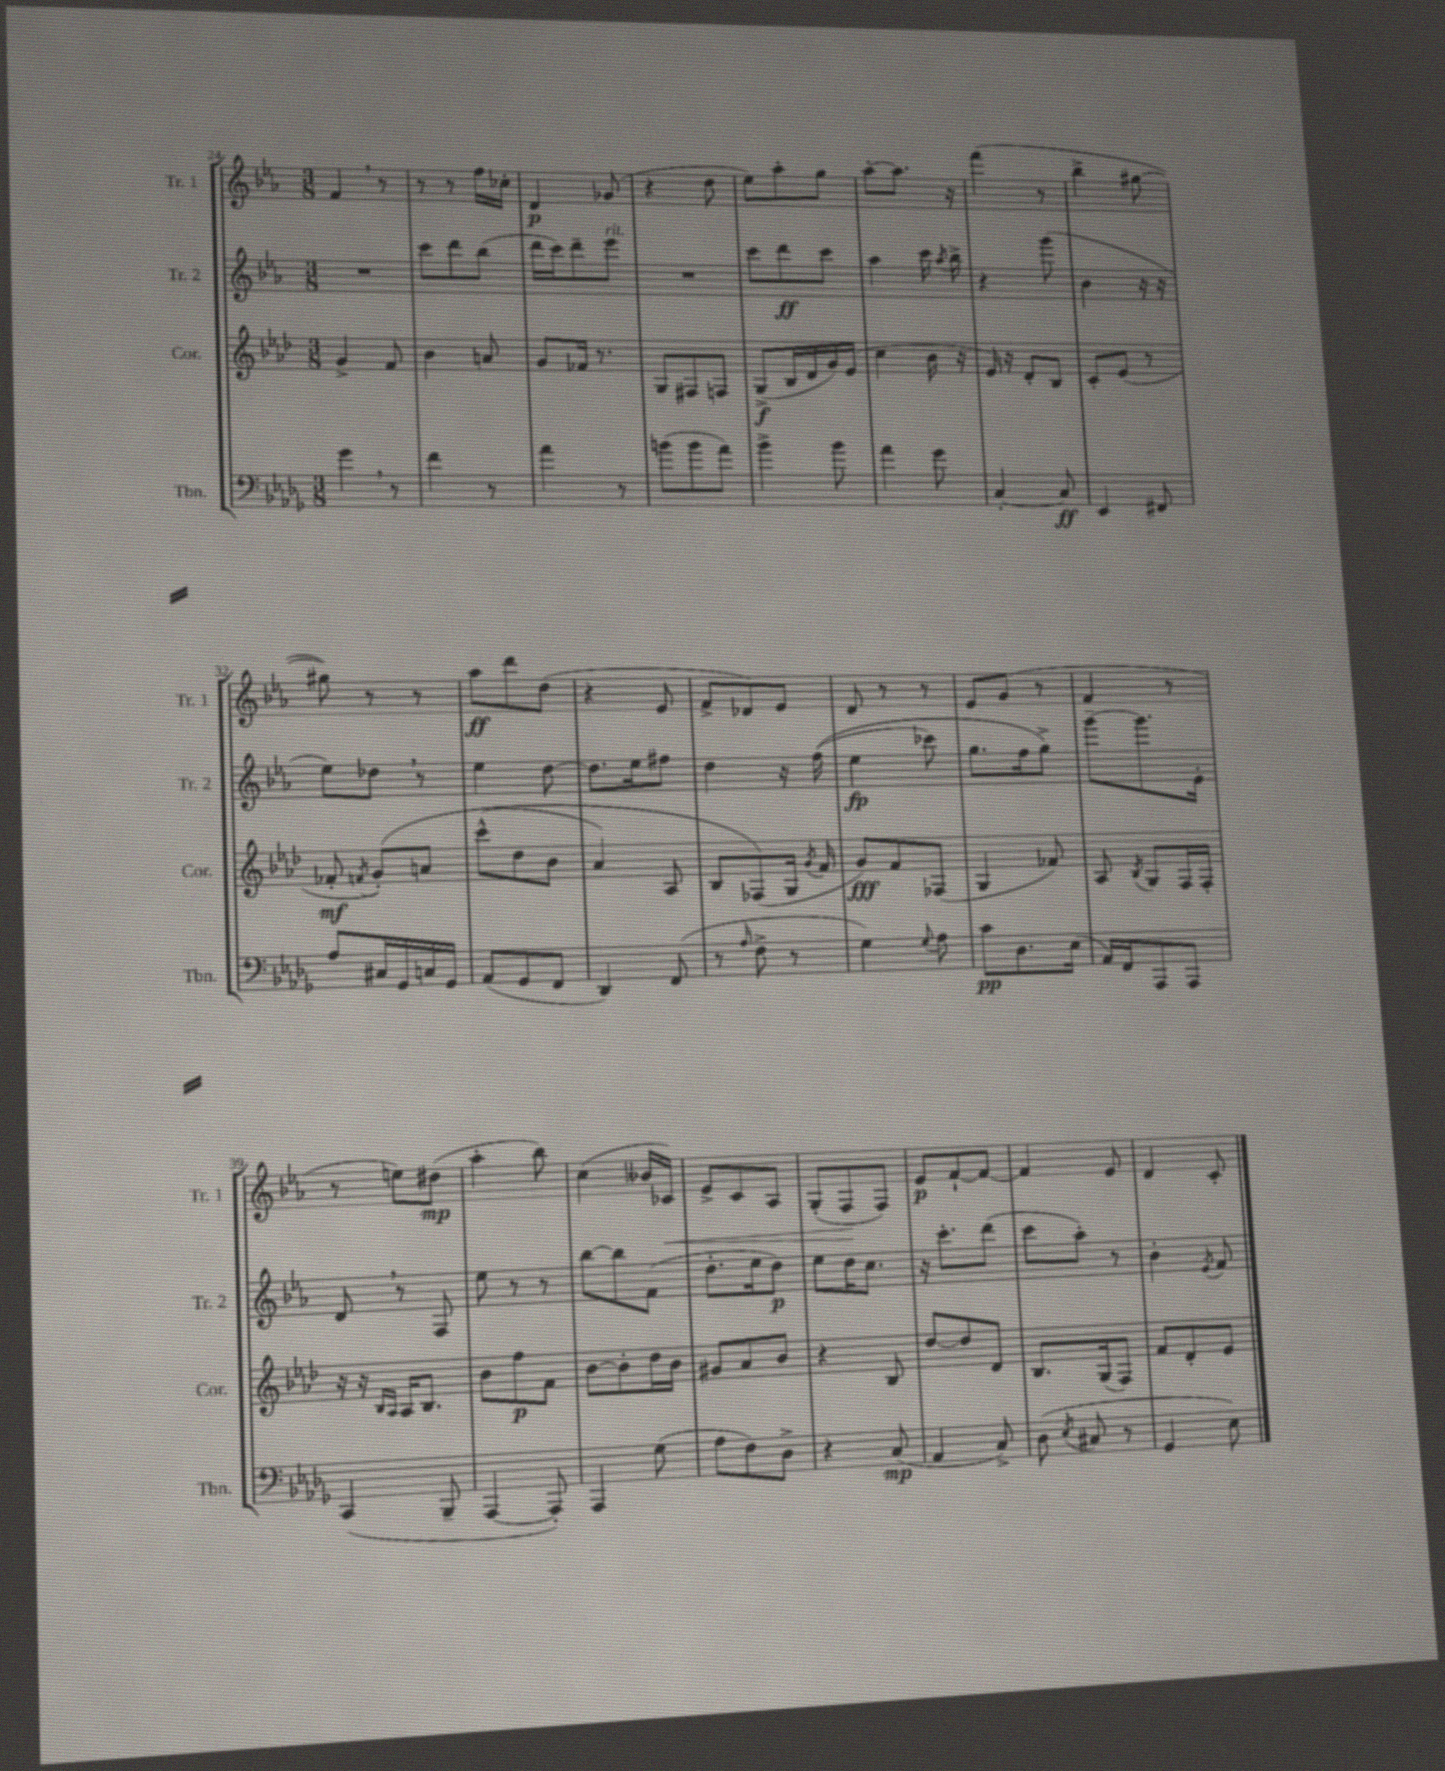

**kern	**dynam	**kern	**dynam	**kern	**dynam	**kern	**dynam
*part4	*part4	*part3	*part3	*part2	*part2	*part1	*part1
*staff4	*staff4	*staff3	*staff3	*staff2	*staff2	*staff1	*staff1
*I"Tbn.	*	*I"Cor.	*	*I"Tr. 2	*	*I"Tr. 1	*
*I'Tbn.	*	*I'Cor.	*	*I'Tr. 2	*	*I'Tr. 1	*
*clefF4	*	*clefG2	*	*clefG2	*	*clefG2	*
*k[b-e-a-d-g-]	*	*k[b-e-a-d-]	*	*k[b-e-a-]	*	*k[b-e-a-]	*
*M3/8	*	*M3/8	*	*M3/8	*	*M3/8	*
=24	=24	=24	=24	=24	=24	=24	=24
4g-,\	.	4g^/	.	4.r	.	4f,/	.
8r	.	8f/	.	.	.	8r	.
=25	=25	=25	=25	=25	=25	=25	=25
4f\	.	4b-\	.	8ccc\L	.	8r	.
.	.	.	.	8ddd\	.	8r	.
8r	.	8an/	.	(8bb-\J	.	16ff\LL	.
.	.	.	.	.	.	16cc-X'\JJ	.
=26	=26	=26	=26	=26	=26	=26	=26
4a-\	.	8g/L	.	16ddd\LL	.	4d/	p
.	.	.	.	16ccc\J)	.	.	.
.	.	16f-X/Jk	.	8ddd~\	.	.	.
.	.	8.r	.	.	.	.	.
!	!	!	!	!LO:TX:a:i:t=rit.	!	!	!
8r	.	.	.	8eee-\J	.	(8g-X/	.
=27	=27	=27	=27	=27	=27	=27	=27
(8bn\L	.	8G/L	.	4.r	.	4r	.
8b\	.	8F#X/	.	.	.	.	.
8a-\J)	.	8Fn/J	.	.	.	8dd\	.
=28	=28	=28	=28	=28	=28	=28	=28
4b-^\	.	(8G^/L	f	8ccc\L	.	8ee-\L)	.
.	.	16B-/L	.	8ddd\	ff	8aa-'\	.
.	.	16d-/	.	.	.	.	.
8b-\	.	16g/)	.	8ccc\J	.	8gg\J	.
.	.	(16e-/JJ	.	.	.	.	.
=29	=29	=29	=29	=29	=29	=29	=29
4a-\	.	4cc\	.	4aa-\	.	[8aa-'\L	.
.	.	.	.	.	.	8.aa-\J]	.
8g-\	.	16b-\	.	16ccc\	.	.	.
.	.	.	.	8qaa-/	.	.	.
.	.	16r	.	16bb-^\	.	16r	.
=30	=30	=30	=30	=30	=30	=30	=30
[4C'/	.	16e-/)	.	4r	.	(4fff\	.
.	.	16r	.	.	.	.	.
.	.	8d-'/L	.	.	.	.	.
8C/]	ff	8B-/J	.	(8ggg\	.	8r	.
=31	=31	=31	=31	=31	=31	=31	=31
4EE-/	.	8c'/L	.	4b-\	.	4bb-^\	.
.	.	(8e-/J	.	.	.	.	.
8FF#X/	.	8r	.	16r	.	[8gg#X\	.
.	.	.	.	16r	.	.	.
!!LO:LB:g=z
=32	=32	=32	=32	=32	=32	=32	=32
8A-/L	.	8f-X'/	mf	8ee-\L)	.	8gg#X\])	.
.	.	8qfn/	.	.	.	.	.
16C#X/L	.	(8g'/L)	.	8dd-X,\J	.	8r	.
16GG-/	.	.	.	.	.	.	.
16Cn/	.	8an/J	.	8r	.	8r	.
16GG-/JJ	.	.	.	.	.	.	.
=33	=33	=33	=33	=33	=33	=33	=33
(8AA-/L	.	(8ccc^^\L	.	4ee-\	.	8aa-\L	ff
8GG-/	.	8dd-\	.	.	.	8ddd\	.
8FF/J	.	8b-\J	.	[8dd\	.	(8dd\J	.
=34	=34	=34	=34	=34	=34	=34	=34
4DD-/)	.	4a-/)	.	8.dd\L]	.	4r	.
.	.	.	.	16ee-\k	.	.	.
(8FF/	.	8A-/	.	8ff#X\J	.	8e-/	.
=35	=35	=35	=35	=35	=35	=35	=35
8r	.	8B-/L	.	4dd\	.	8f^/L	.
16qqA-/	.	.	.	.	.	.	.
8F^\	.	(8F-X/)	.	.	.	8d-X/)	.
8r	.	16G/Jk	.	16r	.	8e-/J	.
.	.	8qg/	.	.	.	.	.
.	.	16f/	.	((16ff\	.	.	.
=36	=36	=36	=36	=36	=36	=36	=36
4G-\)	.	8g/L)	fff	4ee-\	fp	8d/	.
.	.	8f/	.	.	.	8r	.
8qqG-/	.	.	.	.	.	.	.
8A-\	.	(8F-X/J	.	8ccc-X\)	.	8r	.
=37	=37	=37	=37	=37	=37	=37	=37
8c\L	pp	4G/	.	8.gg\L	.	8e-/L	.
8.D-\	.	.	.	.	.	(8g/J	.
.	.	.	.	16ff\k	.	.	.
.	.	8f-X/)	.	8gg^\J)	.	8r	.
(16E-\Jk	.	.	.	.	.	.	.
=38	=38	=38	=38	=38	=38	=38	=38
16AA-/LL)	.	8A-/	.	[8ggg~\L	.	4f/	.
16FF/J	.	.	.	.	.	.	.
.	.	8qB-/	.	.	.	.	.
8AAA-/	.	8G/L	.	8.ggg\]	.	.	.
8AAA-/J	.	16F/L	.	.	.	8r	.
.	.	16F'/JJ	.	16e-'\Jk	.	.	.
!!LO:LB:g=z
=39	=39	=39	=39	=39	=39	=39	=39
(4CC/	.	16r	.	8d,/	.	8r	.
.	.	16r	.	.	.	.	.
.	.	16qqB-/LL	.	.	.	.	.
.	.	16qqA-/JJ	.	.	.	.	.
.	.	16A-/KL	.	8r	.	8een\L)	.
.	.	8.B-/J	.	.	.	.	.
8BBB-~/	.	.	.	8F/	.	(8dd#X\J	mp
=40	=40	=40	=40	=40	=40	=40	=40
[4AAA-/	.	8b-\L	.	8ee-\	.	4aa-'\	.
.	.	8ff\	p	8r	.	.	.
8AAA-'/])	.	8f\J	.	8r	.	8bb-\)	.
=41	=41	=41	=41	=41	=41	=41	=41
4AAA-/	.	[8b-\L	.	[8bb-\L	.	(4cc\	.
.	.	8b-'\]	.	8bb-\]	.	.	.
(8G-\	.	16dd-\L	.	(8f\J	.	16b--X/LL	.
!	!	!	!	!	!	!	!LO:HP:b
.	.	16b-\JJ	.	.	.	16c-X/JJ)	<
=42	=42	=42	=42	=42	=42	=42	=42
8A-\L	.	8g#X/L	.	8.dd'\L	.	8e-^/L	.
8F\)	.	8a-/	.	.	.	8c/	.
.	.	.	.	16ee-\k	.	.	.
8D-^\J	.	8b-/J	.	8dd\J)	p	8A-/J	.
=43	=43	=43	=43	=43	=43	=43	=43
4r	.	4r	.	8ee-\L	.	(8G'/L	.
.	.	.	.	16dd\K	.	8F/	.
.	.	.	.	8.cc\J	.	.	.
(8C/	mp	8B-/	.	.	.	8F/J)	[
=44	=44	=44	=44	=44	=44	=44	=44
4AA-/	.	[8dd-/L	.	16r	.	8e-/L	p
.	.	.	.	8.ccc'\L	.	.	.
.	.	8dd-/]	.	.	.	[8f`/	.
8C^/)	.	8d-/J	.	(8ddd\J	.	8f/J_	.
=45	=45	=45	=45	=45	=45	=45	=45
(8D-\	.	8.B-/L	.	8ccc\L	.	4f/]	.
8qE-/	.	.	.	.	.	.	.
8C#X/	.	.	.	8aa-'\J)	.	.	.
.	.	(16G/k	.	.	.	.	.
8r	.	8F/J)	.	8r	.	8e-/	.
=46	=46	=46	=46	=46	=46	=46	=46
4GG-/	.	8f/L	.	4b-'\	.	4d/	.
.	.	8d-'/	.	.	.	.	.
.	.	.	.	8qe-/	.	.	.
8E-\)	.	8e-/J	.	8f/	.	8c'/	.
==	==	==	==	==	==	==	==
*-	*-	*-	*-	*-	*-	*-	*-
